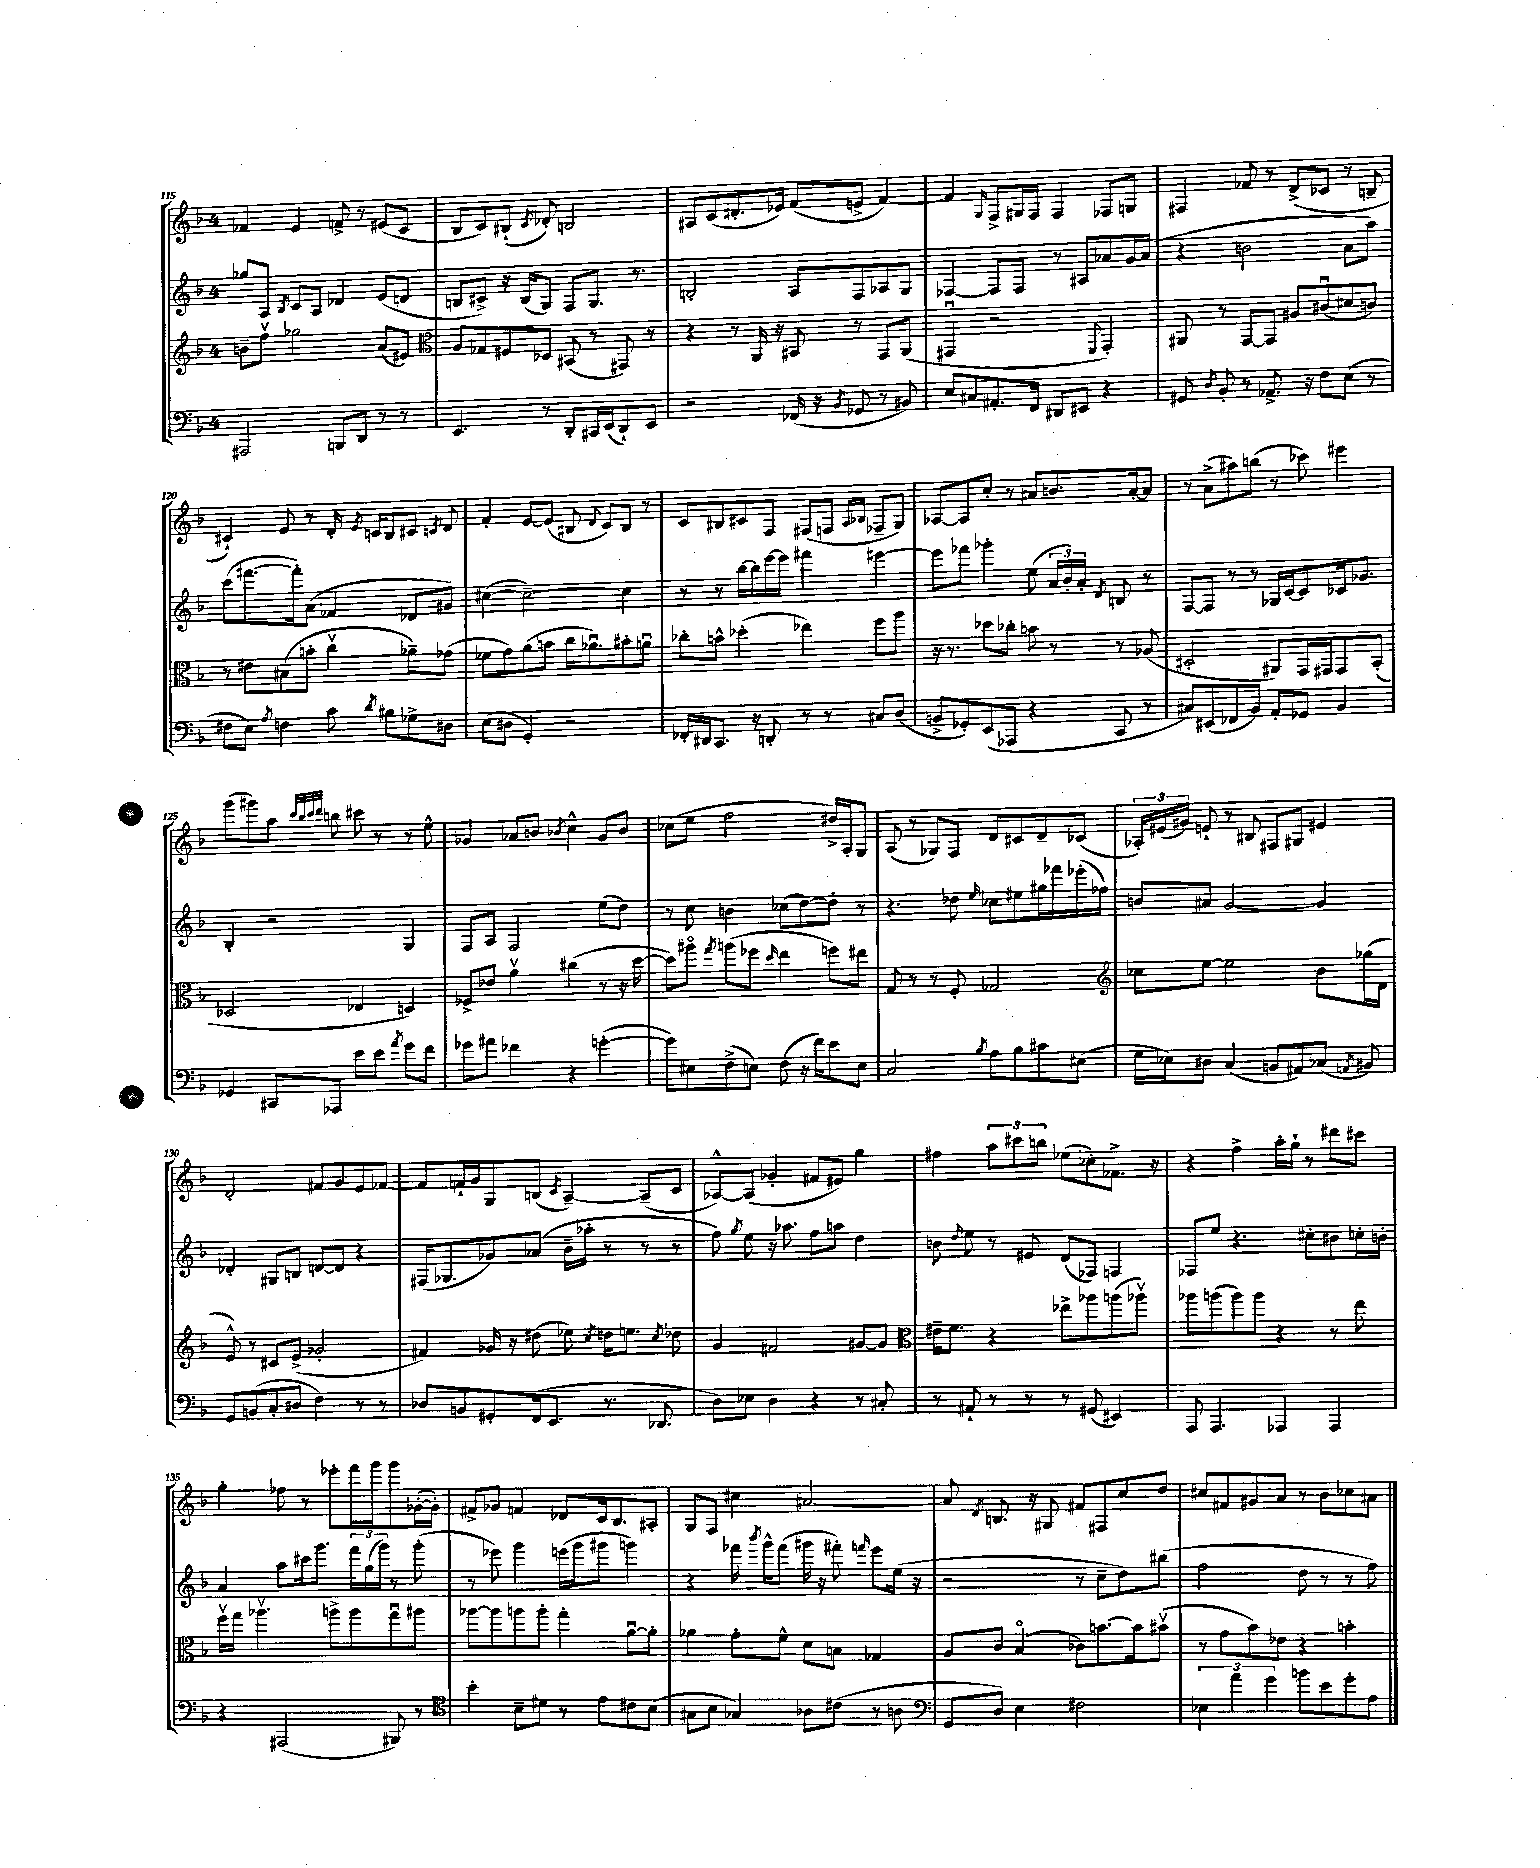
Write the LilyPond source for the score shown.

<<
\new StaffGroup <<
\new Staff = "s0" {
    \clef treble \key f \major \once \override Staff.TimeSignature.style = #'single-digit \time 4/4
    \autoBeamOff fes'4 e'4 f'8-> r8 eis'8[( c'8] |
    bes8[ c'8) bis8]-!( \acciaccatura { c'8 } des'8-.) b2 |
    ais8[ c'8( dis'8.-. ees'16]) f'8[( e'8]-> f'4~) |
    f'4 \grace { g16 } f8[-> gis16 f16] f4 fes8[ g8] |
    fis4 fes'8 r8 d'8[->( ces'8] r8 b8-- |
    cis'4-!) e'8 r8 d'16-. \acciaccatura { e'8 } c'16[ bes8 cis'8] \acciaccatura { c'8 } d'8 |
    f'4-. e'8[~ e'8]( bis8 \appoggiatura { d'8 } c'8[) bis8] r8 |
    c'8[ bis8 cis'8 f8] fis8[( f8] \grace { a16[ bes16] } fes8[-- g8]) |
    aes8[~ aes8 c''8]-. r8 ais'8[ b'8. ais'16~-. ais'8] |
    r8 a'8[->( ais''8) b''8]( r8 ces'''8) eis'''4 |
    g'''8[( gis'''8) a''8] \grace { c'''32[ bes''32 c'''32 d'''32] } b''8 cis'''8 r8 r8 e''8-^ |
    ges'4 aes'8[ b'8] \acciaccatura { bes'8 } c''4-^ ges'8[ bes'8] |
    ces''8[( e''8] f''2 dis''16[->) a16-. g8] |
    a8( r8 ges8[) f8] d'8[ cis'8 d'8-- ces'8]( |
    \tuplet 3/2 { aes16[-.) eis'16( gis'16]) } e'8-! r8 bis8 fis8[ gis8] eis'4 |
    d'2-. fis'8[ g'8 e'8 fes'8]~ |
    fes'8[ f'16-! g'16 g8 b8]( \acciaccatura { c'8 } a4~--) a8[--( c'8] |
    aes8[~-^) aes8]( ges'4-. fis'8[ eis'8]) g''4 |
    fis''4 \tuplet 3/2 { a''8[ cis'''8 b''8] } ees''8[( ces''8-.) fes'8.]-> r16 |
    r4 f''4-> a''16[-. g''16]-! r8 dis'''8[ cis'''8] |
    g''4-. fes''8 r8 ees'''8[-. f'''16 g'''16 g'''8 ges'16~-.( ges'16]-.) |
    fis'8[-> ges'8] f'4 des'8[ c'16 bes8. ais8]-. |
    g8[ f8] cis''4 ais'2~ |
    ais'8 \acciaccatura { d'8 } b8. r16 gis8 fis'8[ fis8 c''8 d''8] |
    cis''8[ fis'8 gis'8 a'8] r8 bes'8[ ces''8 ais'8] \bar "|." |
}
\new Staff = "s1" {
    \clef treble \key f \major \once \override Staff.TimeSignature.style = #'single-digit \time 4/4
    \autoBeamOff ges''8[ a8] \acciaccatura { bes8 } c'8[ a8] des'4 e'8[( d'8] |
    b8[ cis'8]->) r16 b16[( g8]) f8[ g8.] r8. |
    b2-. a8[ f8 aes8 g8] |
    fes4~ fes8[ fes8] r8 ais8[ aes'8 g'16 aes'16]( |
    r4 b'2 a'8[ a''8]) |
    c'''8[( fis'''8.~ fis'''16-.) a'8]( fes'4 des'8[ gis'8]) |
    cis''4~( cis''2~--) cis''4 |
    r8 r8 bes''16[~ bes''16 e'''16~ e'''16] fis'''4 eis'''4~ |
    eis'''8[ fes'''8] ges'''4-. e''8( \tuplet 3/2 { a'16[ bes'16-.) a'16]-. } \acciaccatura { d'8 } b8 r8 |
    f8[~ f8] r8 r8 ges16[ c'16~ c'8 ces'16 ges'8.] |
    bes4-. r2 g4 |
    f8[ a8] f2 e''8[( d''8]) |
    r8 c''8 b'4 ces''8[( d''8~) d''8]-. r8 |
    r4. des''8 \grace { e''16 } ces''8[ eis''8 gis''16 fes'''16 ees'''16-.( fes''16]) |
    b'8[ ais'8] g'2~ g'4 |
    des'4-. gis8[ b8] d'8[~ d'8] r4 |
    fis16[( ges8. ges'8) aes'8]( bes'16[-- aes''16]-. r8 r8 r8 |
    f''8) \acciaccatura { g''8 } e''8 r16 aes''8. f''8[ a''8] d''4 |
    b'8 \grace { d''16 } e''8 r8 eis'8 d'8[( fes8]) f4 |
    fes8[ e''8] r4. cis''8[-. bis'8 c''16-. b'16]-. |
    a'4 a''8[ cis'''16 g'''8.] \tuplet 3/2 { f'''16[ g''16( g'''16]) } r8 g'''8-.( |
    r8 ees'''8) g'''4 e'''16[( g'''16 gis'''8] g'''4) |
    r4 fes'''16 \acciaccatura { bes'''8 } g'''16[-^ fes'''8]( gis'''16 r16 fis'''8-.) \grace { f'''16 } e'''8[ e''16]( r16 |
    r2 r8 c''8[-- d''8) bis''8]( |
    f''2 d''8 r8 r8 f''8) \bar "|." |
}
\new Staff = "s2" {
    \clef treble \key f \major \once \override Staff.TimeSignature.style = #'single-digit \time 4/4
    \autoBeamOff b'8[-- f''8]\upbow ges''2 a'8[( eis'8]) |
    \clef alto a8[ ges8 fis8 des8] bis,8( r8 gis,8) r8 |
    r4 r8 a,16 r16 bis,8 r8 g,8[ a,8]( |
    gis,4\downbow r2 \appoggiatura { f,8 } gis,4-.) |
    ais,8 r8 g,8[~ g,8] ais8[ cis'8\downbow( dis'8 c'8]) |
    r8 eis'8[ bis8( b'8]-. c''4\upbow aes'8[--) ges'8]( |
    fes'8[ g'8) a'8( b'8] c''16[ aes'8.\downbow) bis'8-. a'8]\downbow |
    ces''8[-. b'8]-^ des''4-.( ees''4) f''8[ a''8] |
    r16 r8. des''8[ ces''8]-. b'8 r8 r8 aes8( |
    dis2-. ais,8[) g,16 gis,16 gis,8 bes,8]-.( |
    des2 ees4 d4) |
    fes8[-> ees'8] a'4\upbow cis''4( r8 r16 d''16~ |
    d''8[) ais''8]\flageolet \acciaccatura { g''8 } a''8[( fes''8] \grace { d''16 } e''4 f''8[) eis''8] |
    g8 r8 r8 f8-. ges2 |
    \clef treble ces''8[ e''8]~ e''2 bes'8[ ges''16( d'16] |
    e'8-^) r8 cis'8[ e'8]->( ges'2-. |
    fis'4) ges'16 r16 dis''8( ees''8) \acciaccatura { c''8 } d''16[ e''8.] \acciaccatura { c''8 } des''8 |
    g'4 fis'2 gis'8[~ gis'8] |
    \clef alto eis'16[-- f'8.] r4 ees''8[-> aes''8 a''8( aes''8]\upbow) |
    aes''8[ a''8( a''8) a''8] r4 r8 e''8 |
    f''16[\upbow g''16] aes''4.\upbow a''8[-> a''8 g''8\downbow ais''8] |
    aes''8[~ aes''8 a''8 a''8]-. g''4-. a'8[~\downbow a'8]-. |
    aes'4 g'8[-. f'8]-^ d'8[ b8] ges4 |
    a8[ c'8] bes4\flageolet( ces'8[) b'8.~ b'16 bis'8]\upbow( |
    r8 g'8[ bes'8) ees'8] r4 b'4-. \bar "|." |
}
\new Staff = "s3" {
    \clef bass \key f \major \once \override Staff.TimeSignature.style = #'single-digit \time 4/4
    \autoBeamOff ais,,2 b,,8[ d,8] r8 r8 |
    e,4. r8 d,8[-. cis,16 e,16( d,8-!) e,8] |
    r2 fes,16( r16 \acciaccatura { bes,8 } ges,8 r8 bis,8) |
    e8[ cis8 ais,8.-. f,16] dis,8[ eis,8] r4 |
    gis,8 \acciaccatura { d8 } bes,8-. r8 aes,8.-> r16 f8[ e8]( r8 |
    fis8[ e8]) \acciaccatura { a8 } f4 c'8 \acciaccatura { d'8 } bis8[ ges8-> dis8] |
    e8[( dis8] g,4-.) r2 |
    fes,16[-. dis,16 c,8.] r16 d,8-. r8 r8 cis8[ d8]( |
    b,8[-> ges,8-.) e,8( aes,,8] r4 c,8 r8 |
    cis8[) eis,8( fes,8 bes,8]) a,8[-. ges,8] bes,4 |
    ges,4 cis,8[ aes,,8] e'8[ e'8] \acciaccatura { a'8 } g'8[ f'8] |
    ges'8[ ais'8] fes'4 r4 g'4~-.( |
    g'8[) eis8 f8->( e8]) f8( r16 f'16[) e'8 e8] |
    c2 \acciaccatura { bes8 } a8[ bes8 cis'8 eis8]( |
    g16[ ees16) dis8] c4( b,8[ ais,8) ces8]( \acciaccatura { a,8 } bis,8) |
    g,8[ b,8( c8-. dis8] f4) r8 r8 |
    des8[ b,8 gis,8-. f,16( e,8.] r8. des,8. |
    d8[) ees8] d4 r4 r8 cis8-. |
    r8 ais,8-! r8 r8 r8 gis,8( eis,4) |
    a,,8 a,,4. aes,,4 aes,,4 |
    r4 ais,,2( bis,,8) r8 |
    \clef tenor bes'4-. bes8[-- dis'8] r8 e'8[ cis'8 bes8]( |
    gis8[ bes8] ges4) aes8[ cis'8]( r8 a8 |
    \clef bass g,8[ d8]) e4 fis2 |
    \tuplet 3/2 { ees4 a'4 g'4 } b'8[ e'8 g'8-. a8] \bar "|." |
}
>>
>>
\layout { \context { \Score currentBarNumber = #115 } }
